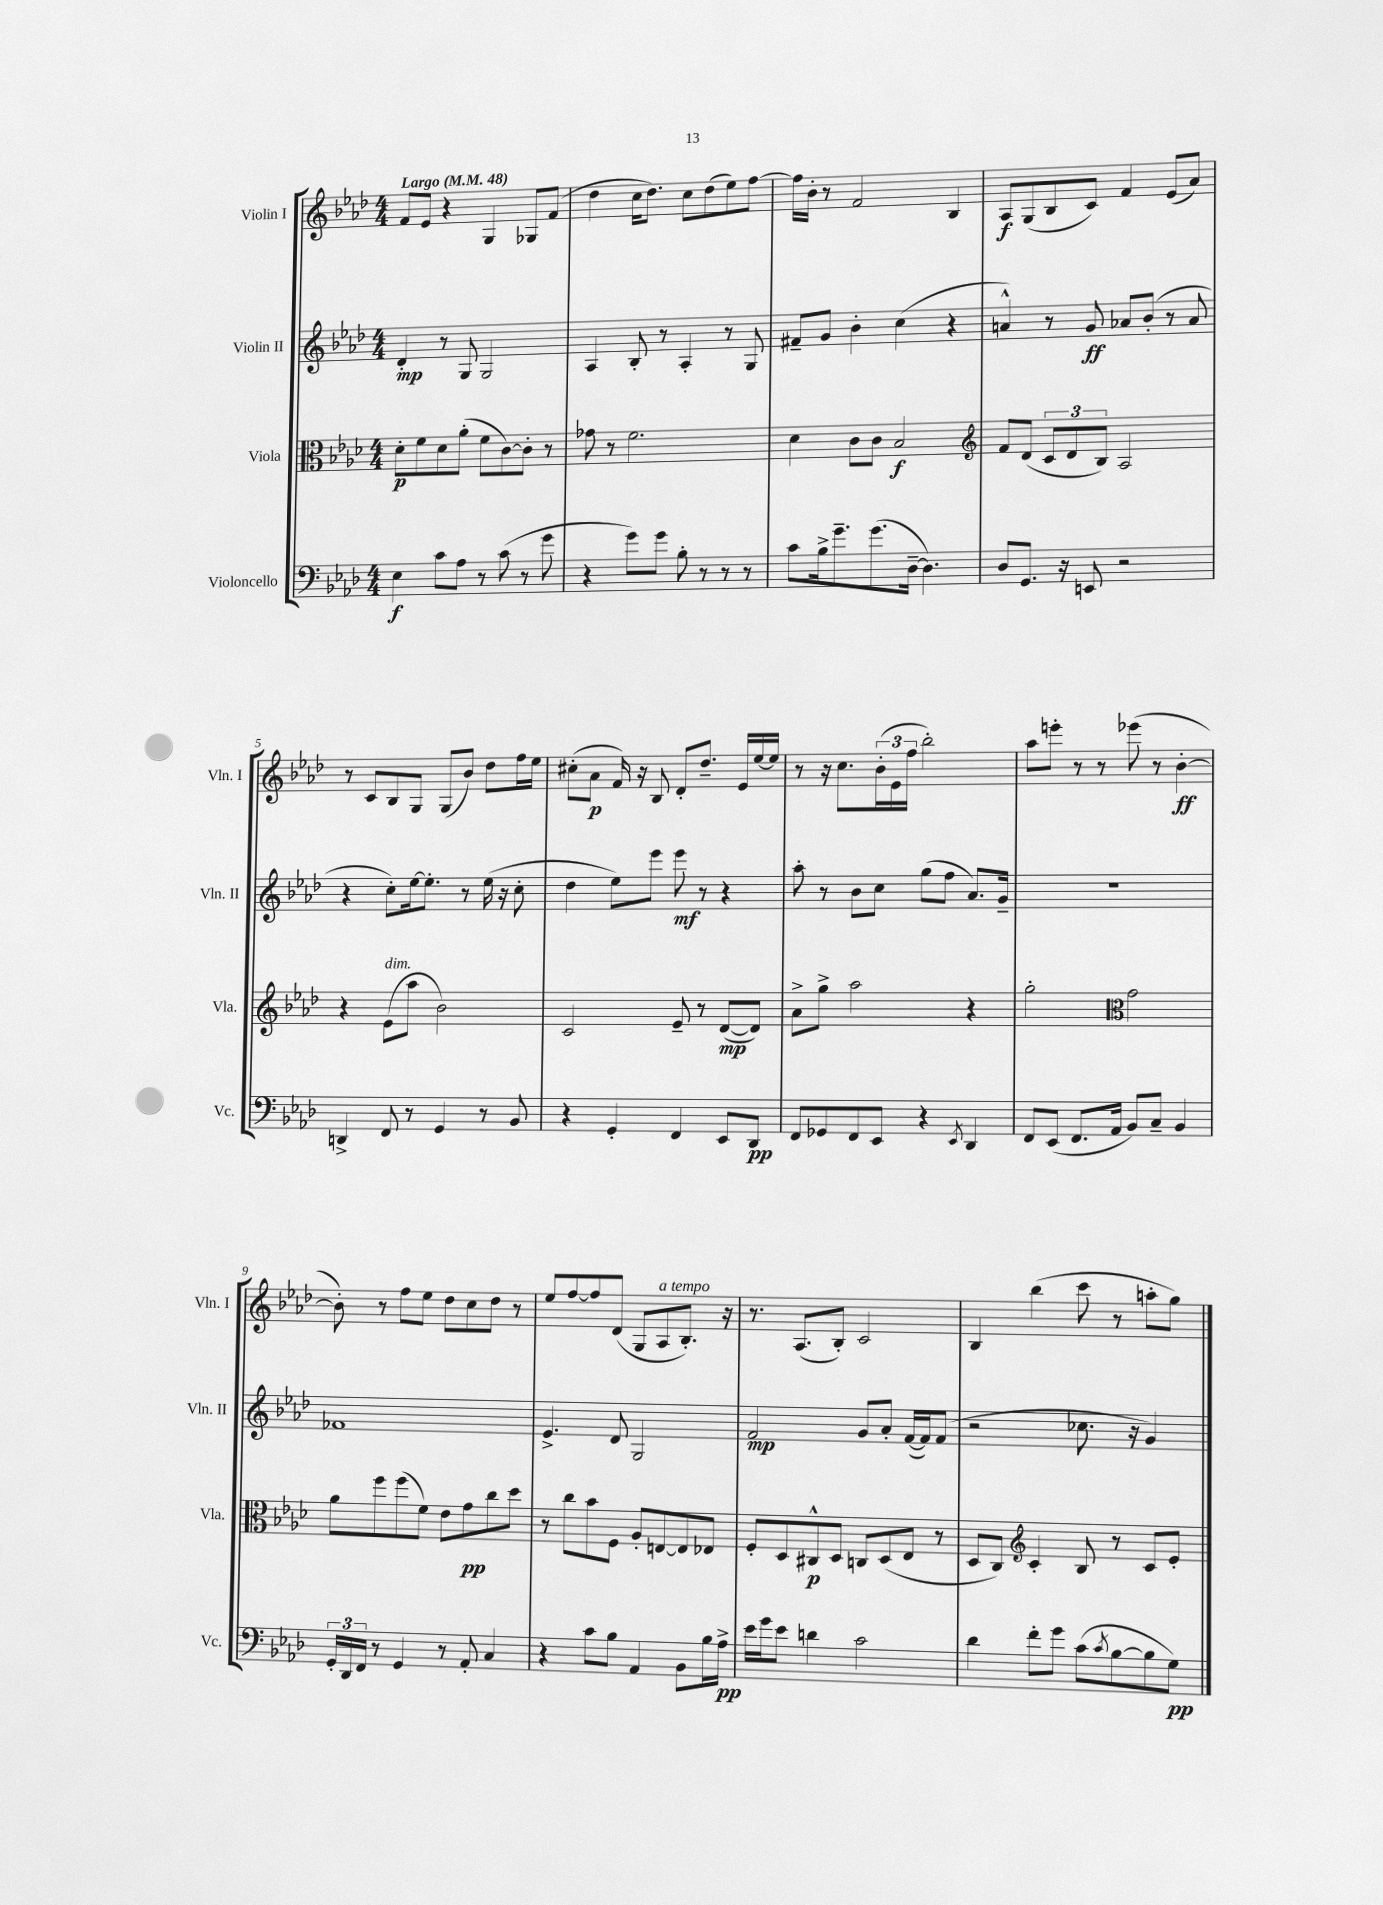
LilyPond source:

<<
\new StaffGroup <<
\new Staff = "s0" \with { instrumentName = "Violin I" shortInstrumentName = "Vln. I" } {
    \clef treble \key aes \major \numericTimeSignature \time 4/4 \tempo "Largo" 4 = 48
    f'8 ees'8 r4 g4 ges8 f'8( |
    des''4 c''16 des''8.) c''8 des''8( ees''8) f''8~ |
    f''16 bes'16-. r8 f'2 bes4 |
    aes8\f g8( bes8 c'8) f'4 ees'8( aes'8) |
    r8 c'8 bes8 g8 g8( bes'8) des''8 f''16 ees''16 |
    cis''8-.( aes'8\p f'16) r16 bes8 des'8-. des''8.-- ees'16 ees''16~ ees''16 |
    r8 r16 c''8. \tuplet 3/2 { bes'16-.( ees'16 f''16 } bes''2-.) |
    aes''8 e'''8-. r8 r8 ees'''8( r8 bes'4~-.\ff |
    bes'8-.) r8 f''8 ees''8 des''8 c''8 des''8 r8 |
    ees''8 f''8~ f''8 des'8( g8 aes8^\markup { \italic "a tempo" } bes8.-.) r16 |
    r8. aes8.( bes8-.) c'2 |
    bes4 bes''4( c'''8 r8 a''8-. g''8) \bar "|." |
}
\new Staff = "s1" \with { instrumentName = "Violin II" shortInstrumentName = "Vln. II" } {
    \clef treble \key aes \major \numericTimeSignature \time 4/4
    des'4-.\mp r8 g8 g2 |
    aes4 bes8-. r8 aes4-. r8 g8 |
    fis'8-- g'8 bes'4-. c''4( r4 |
    a'4-^) r8 g'8\ff aes'8 bes'8-.( r8 aes'8 |
    r4 c''8-.) ees''16~ ees''8.-. r8 ees''16( r16 c''8-. |
    des''4 ees''8) ees'''8 ees'''8\mf r8 r4 |
    aes''8-. r8 bes'8 c''8 g''8( f''8 aes'8.) g'16-- |
    R1 |
    fes'1 |
    ees'4.-> des'8 g2 |
    f'2\mp g'8 aes'8-. f'16~( f'16) f'8( |
    r2 ces''8. r16 g'4) \bar "|." |
}
\new Staff = "s2" \with { instrumentName = "Viola" shortInstrumentName = "Vla." } {
    \clef alto \key aes \major \numericTimeSignature \time 4/4
    des'8-.\p f'8 des'8 aes'8-.( f'8 c'8~) c'8-. r8 |
    ges'8 r8 f'2. |
    des'4 c'8 c'8 bes2\f |
    \clef treble f'8 des'8( \tuplet 3/2 { c'8 des'8 bes8) } aes2 |
    r4 ees'8^\markup { \italic "dim." }( aes''8 bes'2) |
    c'2 ees'8-- r8 des'8~\mp( des'8) |
    aes'8-> g''8-> aes''2 r4 |
    g''2-. \clef alto g'2 |
    aes'8 f''8 f''8( f'8) ees'8 g'8\pp c''8 des''8 |
    r8 c''8 bes'8 f8 aes8-. e8~ e8 ees8 |
    f8-. des8 cis8-^\p des8 c8 des8( ees8 r8 |
    des8 c8) \clef treble c'4-. bes8 r8 c'8 ees'8-. \bar "|." |
}
\new Staff = "s3" \with { instrumentName = "Violoncello" shortInstrumentName = "Vc." } {
    \clef bass \key aes \major \numericTimeSignature \time 4/4
    ees4\f c'8 aes8 r8 c'8( r8 g'8 |
    r4 g'8) g'8 bes8-. r8 r8 r8 |
    c'8 bes16-> g'8.-- g'8.( des16~-- des4.) |
    des8 g,8. r16 e,8 r2 |
    d,4-> f,8 r8 g,4 r8 bes,8 |
    r4 g,4-. f,4 ees,8 des,8\pp |
    f,8 ges,8 f,8 ees,8 r4 \acciaccatura { ees,8 } des,4 |
    f,8 ees,8( f,8. aes,16 bes,8) c8-- bes,4 |
    \tuplet 3/2 { g,16-. des,16 f,16 } r8 g,4 r8 aes,8-. c4 |
    r4 c'8 bes8 aes,4 bes,8 bes16 aes16->\pp |
    ees'16 g'16 ees'8 d'4 c'2 |
    des'4 f'8-. g'8 c'8( \acciaccatura { c'8 } bes8~ bes8 g8\pp) \bar "|." |
}
>>
>>
